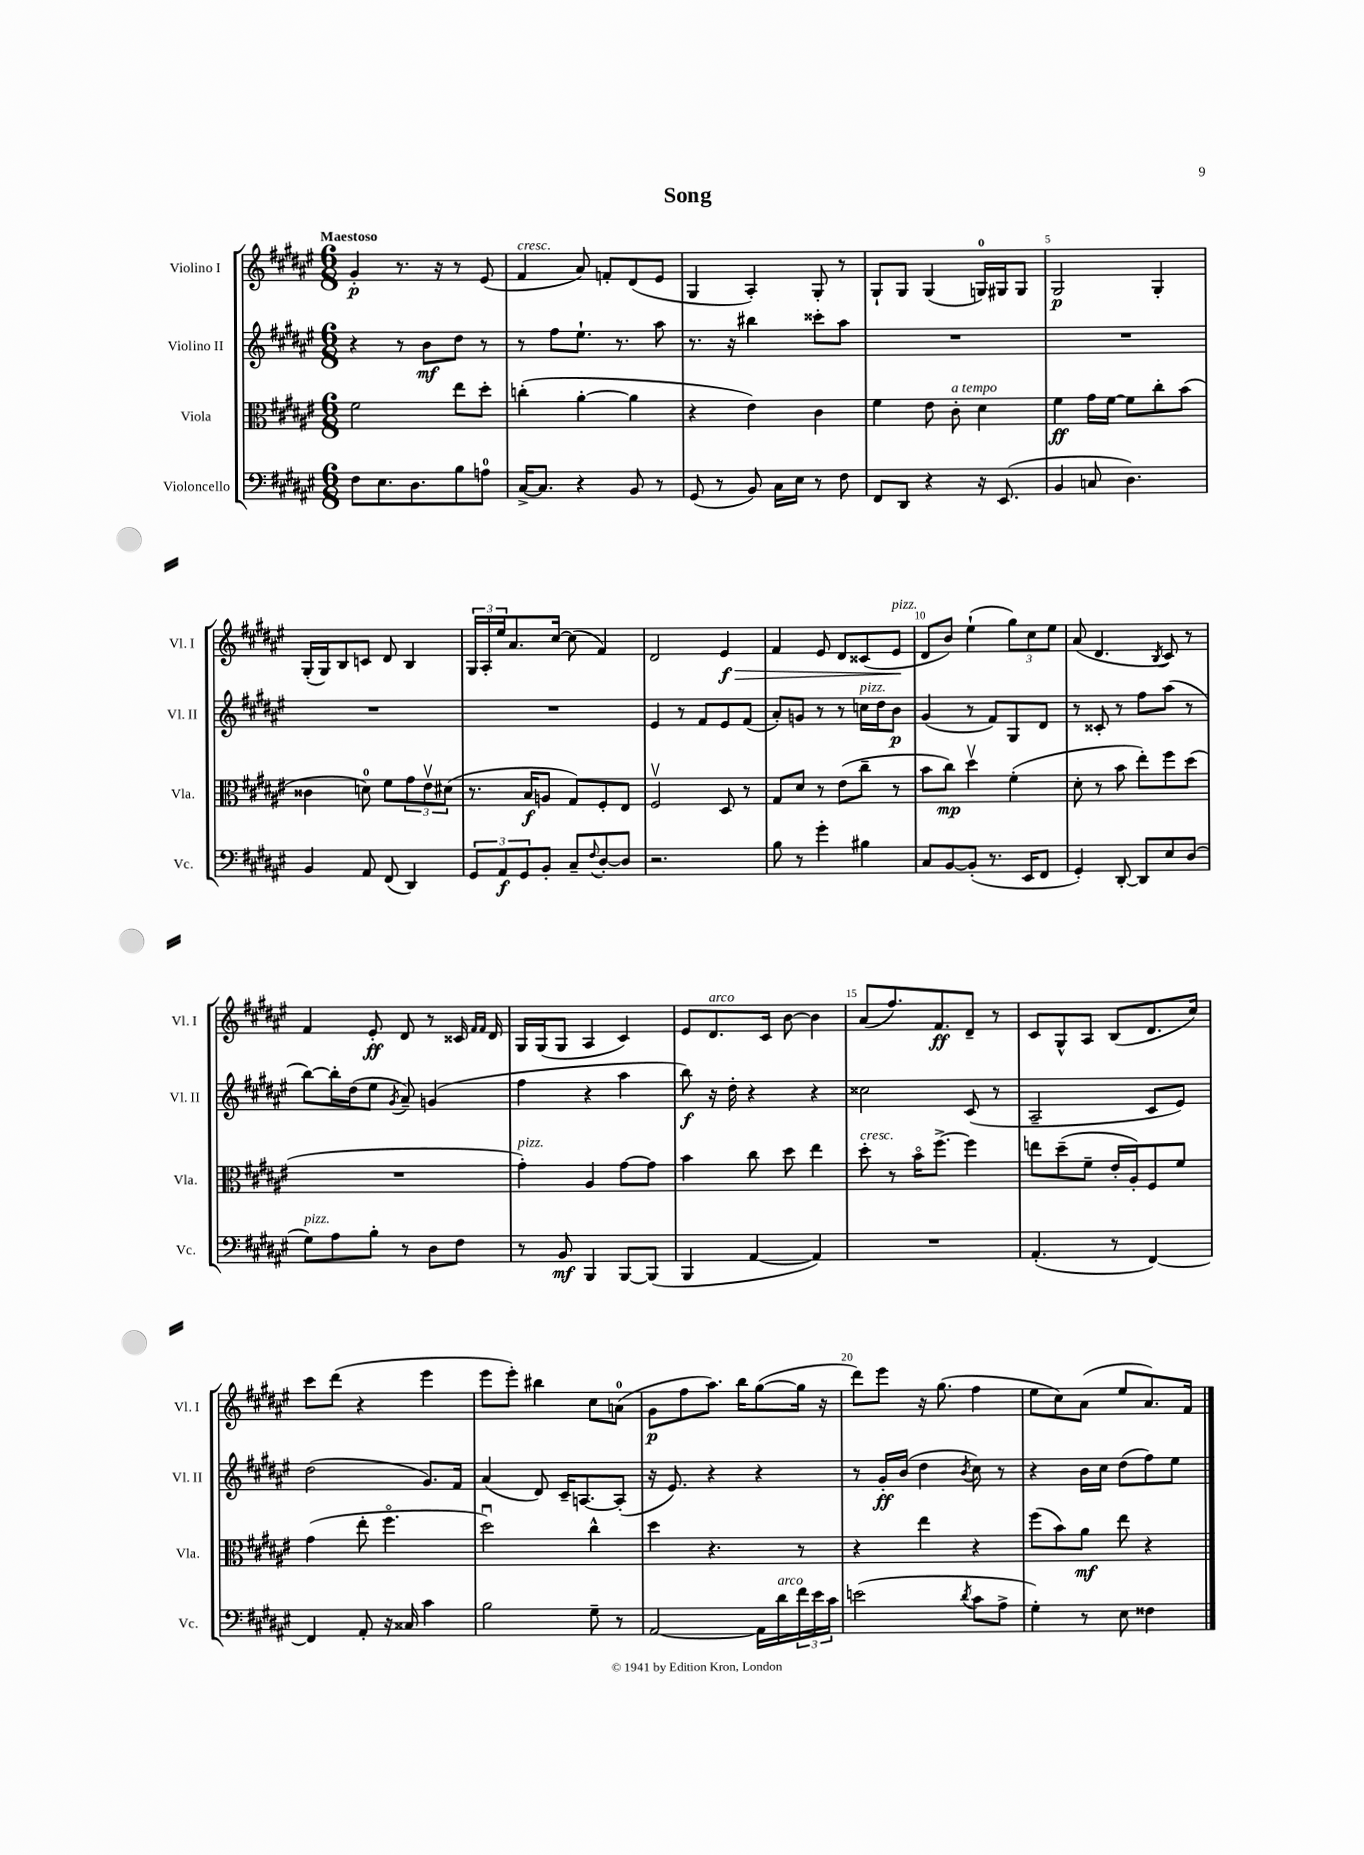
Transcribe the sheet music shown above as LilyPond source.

\header { title = "Song" }
<<
\new StaffGroup <<
\new Staff = "s0" \with { instrumentName = "Violino I" shortInstrumentName = "Vl. I" } {
    \clef treble \key fis \major \numericTimeSignature \time 6/8 \tempo "Maestoso"
    gis'4-.\p r8. r16 r8 eis'8( |
    fis'4^\markup { \italic "cresc." } ais'8) f'8-. dis'8( eis'8 |
    gis4 ais4-.) gis8-. r8 |
    gis8-! gis8 gis4( g16-0) gis16 gis8 |
    gis2\p gis4-. |
    gis16-.( gis16) b8 c'8 dis'8 b4 |
    \tuplet 3/2 { gis16 ais16-. eis''16 } ais'8. cis''16~ cis''8( fis'4) |
    dis'2 eis'4\f\> |
    fis'4 eis'8 dis'8 cisis'8( eis'8\!^\markup { \italic "pizz." } |
    dis'8 b'8) eis''4-!( \tuplet 3/2 { gis''8) cis''8 eis''8 } |
    ais'8( dis'4. \acciaccatura { b8 } cis'8) r8 |
    fis'4 eis'8-.\ff dis'8 r8 cisis'16 \grace { fis'16 fis'16 } dis'16 |
    gis16 gis16( gis8 ais4 cis'4) |
    eis'8 dis'8.^\markup { \italic "arco" } cis'16 b'8~ b'4 |
    ais'8( fis''8.) fis'8.\ff dis'8-- r8 |
    cis'8 gis8-^ ais8 b8( dis'8. cis''16) |
    cis'''8 dis'''8( r4 eis'''4 |
    eis'''8 eis'''8-.) bis''4 cis''8 a'8-0( |
    gis'8\p fis''8 ais''8.) b''16 gis''8~( gis''16 r16 |
    dis'''8) eis'''8 r16 gis''8.( fis''4 |
    eis''8 cis''8) ais'8( eis''8 ais'8.) fis'16 \bar "|." |
}
\new Staff = "s1" \with { instrumentName = "Violino II" shortInstrumentName = "Vl. II" } {
    \clef treble \key fis \major \numericTimeSignature \time 6/8
    r4 r8 b'8\mf dis''8 r8 |
    r8 fis''8 eis''8.-! r8. ais''8 |
    r8. r16 bis''4 cisis'''8-. ais''8 |
    R2. |
    R2. |
    R2. |
    R2. |
    eis'4 r8 fis'8 eis'8 fis'8( |
    ais'8-.) g'8 r8 r8 c''16^\markup { \italic "pizz." } dis''16 b'8\p |
    gis'4( r8 fis'8) gis8 dis'8 |
    r8 cisis'8-. r8 fis''8 ais''8( r8 |
    b''8~) b''16-. dis''16( eis''8 \acciaccatura { gis'8 } ais'8--) g'4( |
    fis''4 r4 ais''4 |
    b''8\f) r16 dis''16-. r4 r4 |
    cisis''2 cis'8( r8 |
    ais2-- cis'8 eis'8) |
    dis''2( gis'8.) fis'16 |
    ais'4( dis'8) cis'16-- a8.~ a8-.( |
    r16 eis'8.) r4 r4 |
    r8 gis'16-.\ff b'16( dis''4 \acciaccatura { b'8 } cis''8) r8 |
    r4 b'16 cis''16 dis''8( fis''8) eis''8 \bar "|." |
}
\new Staff = "s2" \with { instrumentName = "Viola" shortInstrumentName = "Vla." } {
    \clef alto \key fis \major \numericTimeSignature \time 6/8
    fis'2 eis''8 dis''8-. |
    c''4-.( ais'4~-. ais'4 |
    r4 eis'4) cis'4 |
    fis'4 eis'8 cis'8-.^\markup { \italic "a tempo" } dis'4 |
    fis'4\ff gis'16 fis'16~ fis'8 cis''8-. b'8( |
    cisis'4 d'8-0) fis'8 \tuplet 3/2 { gis'8 eis'8\upbow dis'8( } |
    r8. b16\f a8 gis8) fis8-. eis8 |
    fis2\upbow dis8 r8 |
    gis8 dis'8 r8 eis'8( cis''8-- r8 |
    b'8 cis''8\mp) dis''4\upbow fis'4-.( |
    dis'8-. r8 b'8 eis''8-.) fis''8 dis''8( |
    R2. |
    gis'4-.^\markup { \italic "pizz." }) ais4 gis'8~ gis'8 |
    b'4 cis''8 dis''8 eis''4 |
    dis''8-.^\markup { \italic "cresc." } r8 b'16\flageolet fis''8.~-> fis''4 |
    e''8 dis''8--( fis'8-- eis'16-. ais16-.) fis8 fis'8 |
    gis'4( eis''8-. fis''4.\flageolet |
    dis''2\downbow) cis''4-^ |
    dis''4 r4. r8 |
    r4 eis''4 r4 |
    fis''8( b'8) ais'8\mf eis''8 r4 \bar "|." |
}
\new Staff = "s3" \with { instrumentName = "Violoncello" shortInstrumentName = "Vc." } {
    \clef bass \key fis \major \numericTimeSignature \time 6/8
    fis8 eis8. dis8. b8 a8-0 |
    cis16~-> cis8. r4 b,8 r8 |
    gis,8( r8 b,8) cis16 eis16 r8 fis8 |
    fis,8 dis,8 r4 r16 eis,8.( |
    b,4 c8 dis4.) |
    b,4 ais,8 fis,8( dis,4) |
    \tuplet 3/2 { gis,8 ais,8\f gis,8 } b,8-. cis8-- \appoggiatura { fis8 } dis8~-. dis8 |
    r2. |
    b8 r8 gis'4-. bis4 |
    cis8 b,8~ b,8-.( r8. eis,16 fis,8 |
    gis,4-.) dis,8~-. dis,8 eis8 dis8( |
    gis8^\markup { \italic "pizz." }) ais8 b8-. r8 dis8 fis8 |
    r8 b,8\mf b,,4 b,,8~ b,,8( |
    b,,4 ais,4~ ais,4) |
    R2. |
    ais,4.-.( r8 fis,4~) |
    fis,4 ais,8-. r16 cisis16 cis'4 |
    b2 gis8-- r8 |
    ais,2~ ais,16 dis'16^\markup { \italic "arco" } \tuplet 3/2 { fis'16 eis'16 cis'16 } |
    e'2( \acciaccatura { dis'8 } cis'8 ais8-> |
    gis4-.) r8 eis8 fisis4 \bar "|." |
}
>>
>>
\layout { \context { \Score \override BarNumber.break-visibility = ##(#f #t #t) barNumberVisibility = #(every-nth-bar-number-visible 5) } }
